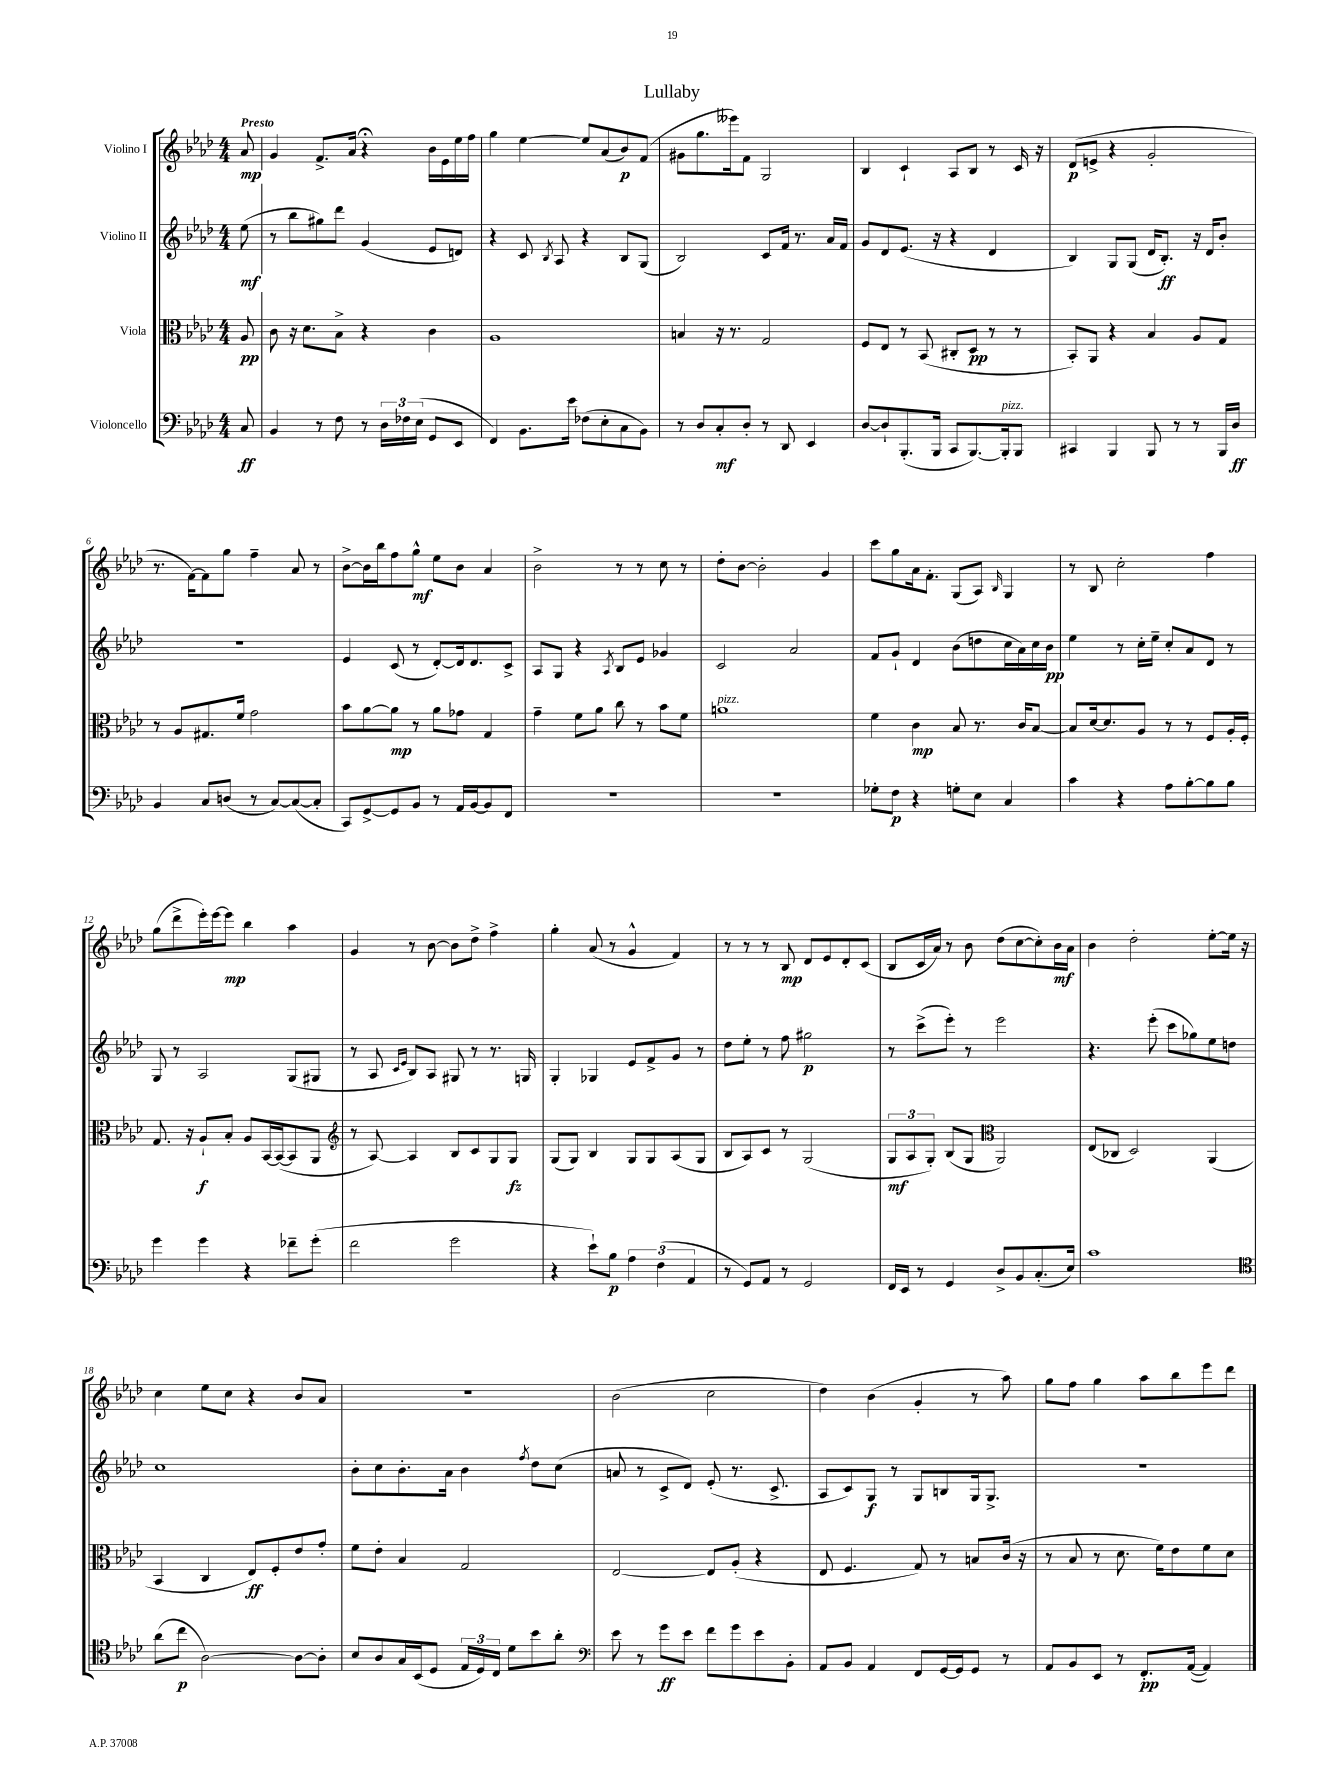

**kern	**kern	**kern	**kern
*staff4	*staff3	*staff2	*staff1
*clefF4	*clefC3	*clefG2	*clefG2
*k[b-e-a-d-]	*k[b-e-a-d-]	*k[b-e-a-d-]	*k[b-e-a-d-]
*M4/4	*M4/4	*M4/4	*M4/4
8C	8A-	(8ee-	8a-
=	=	=	=
4BB-	8c	8r	4g
.	16r	8bb-	.
.	8.d-	.	.
8r	.	8gg#)	8.f^
8F	8B-^	8ddd-	.
.	.	.	16a-
8r	4r	(4g	4r;
24D-	.	.	.
24F-	.	.	.
(24E-	.	.	.
8GG	4c	8e-	16b-
.	.	.	16e-
8EE-	.	8d)	16ee-
.	.	.	16ff
=	=	=	=
4FF)	1A-	4r	4gg
8.BB-	.	8c	[4ee-
.	.	8qB-	.
.	.	8A-	.
16e-	.	.	.
(8F-	.	4r	8ee-]
8E-'	.	.	(8a-
8C	.	8B-	8b-)
8BB-)	.	(8G	(8f
=	=	=	=
8r	4B	2B-)	8g#
8D-	.	.	8.gg
8C'	16r	.	.
.	8.r	.	16eee--)
8D-'	.	.	8f
8r	2G	8c	2G
8DD-	.	16f	.
.	.	8.r	.
4EE-	.	.	.
.	.	16a-	.
.	.	16f	.
=	=	=	=
[8D-	8F	8g	4B-
8D-`]	8E-	8d-	.
(8.BBB-'	8r	(8.e-	4c`
.	(8BB-	.	.
16BBB-	.	16r	.
8CC	8C#'	4r	8A-
[8.BBB-)	8D-	.	8B-
.	8r	4d-	8r
16BBB-']	.	.	.
8BBB-	8r	.	16c
.	.	.	16r
=	=	=	=
4CC#	8BB-')	4B-)	(8d-
.	8AA-	.	8e^
4BBB-	4r	8G	4r
.	.	(8G	.
8BBB-	4B-	16d-	2g'
.	.	8.B-')	.
8r	.	.	.
8r	8A-	16r	.
.	.	16d-	.
16BBB-	8G	8b-'	.
16D-	.	.	.
=	=	=	=
4BB-	8r	1r	8.r
.	8A-	.	.
.	.	.	[16f)
8C	8.G#	.	8f]
(8D	.	.	8gg
.	16f	.	.
8r	2g	.	4ff~
[8C)	.	.	.
(8C_	.	.	8a-
8C']	.	.	8r
=	=	=	=
8CC)	8b-	4e-	[8b-^
[8GG^	[8a-	.	16b-]
.	.	.	16bb-
8GG]	8a-]	(8c	8ff
8BB-	8r	8r	8gg^^
8r	8a-	[8d-')	8ee-
16AA-	8g-	16d-]	8b-
[16BB-	.	8.d-	.
8BB-]	4G	.	4a-
8FF	.	8c^	.
=	=	=	=
1r	4g~	8A-	2b-^
.	.	8G	.
.	8f	4r	.
.	8a-	.	.
.	.	8qA-	.
.	8cc	8B-	8r
.	8r	8e-	8r
.	8b-	4g-	8cc
.	8f	.	8r
=	=	=	=
1r	1a	2c	8dd-'
.	.	.	[8b-
.	.	.	2b-']
.	.	2a-	.
.	.	.	4g
=	=	=	=
8G-'	4f	8f	8ccc
8F	.	8g`	8gg
4r	4c	4d-	16a-
.	.	.	8.f'
8G'	8B-	(8b-	(8G
8E-	8.r	8dd	8A-)
.	.	.	16qqB-
4C	.	16cc	4G
.	16c	16a-)	.
.	[8B-	16cc	.
.	.	16b-	.
=	=	=	=
4c	8B-]	4ee-	8r
.	[16d-	.	8B-
.	8.d-]	.	.
4r	.	8r	2cc'
.	8A-	16cc'	.
.	.	16ee-~	.
8A-	8r	8cc'	.
[8B-'	8r	8a-	.
8B-]	8F	8d-	4ff
8B-	16A-'	8r	.
.	16F'	.	.
=	=	=	=
4g	8.G	8G	(8gg
.	.	8r	8ddd-^
.	16r	.	.
4g	8A-`	2A-	16eee-')
.	.	.	[16eee-
.	8B-'	.	8eee-]
4r	8A-	.	4bb-
.	[16BB-	.	.
.	(16BB-_	.	.
8f-~	8BB-]	(8G	4aa-
(8g'	8AA-	8G#	.
=	=	=	=
*	*clefG2	*	*
2f	8r	8r	4g
.	[8A-)	8A-	.
.	.	16qqc	.
.	.	16qqe-	.
.	4A-]	8B-)	8r
.	.	8A-	[8b-
2g	8B-	8G#	8b-]
.	8c	8r	8dd-^
.	8G	8.r	4ff^
.	8G	.	.
.	.	16G	.
=	=	=	=
4r	(8G	4G'	4gg'
.	8G)	.	.
8e-`)	4B-	4G-	(8a-
8B-	.	.	8r
6A-	8G	8e-	4g^^
.	8G	8f^	.
(6F	.	.	.
.	(8A-	8g	4f)
6AA-	.	.	.
.	8G	8r	.
=	=	=	=
8r	8B-	8dd-	8r
8GG)	8A-)	8ee-'	8r
8AA-	8c	8r	8r
8r	8r	8ff	8B-
2GG	(2G	2gg#	8d-
.	.	.	8e-
.	.	.	8d-'
.	.	.	(8c
=	=	=	=
16FF	12G	8r	8B-
16EE-	.	.	.
.	12A-	.	.
8r	.	(8ccc^	16c
.	12G')	.	.
.	.	.	16a-)
4GG	(8B-	8eee-')	8r
.	8G	8r	8b-
*	*clefC3	*	*
8D-^	2AA-)	2eee-	(8dd-
8BB-	.	.	[8cc
(8.C'	.	.	8cc'])
.	.	.	16b-
16E-)	.	.	16a-
=	=	=	=
1c	(8E-	4.r	4b-
.	8C-	.	.
.	2D-)	.	2dd-'
.	.	(8eee-'	.
.	.	8ccc	.
.	.	8gg-)	.
.	(4AA-	8ee-	[8ee-'
.	.	8dd	16ee-]
.	.	.	16r
=	=	=	=
*clefC4	*	*	*
(8a-	4BB-	1cc	4cc
8cc	.	.	.
[2A-)	4C	.	8ee-
.	.	.	8cc
.	8E-)	.	4r
.	8F'	.	.
8A-_	8e-	.	8b-
8A-']	8g'	.	8a-
=	=	=	=
8B-	8f	8b-'	1r
8A-	8e-'	8cc	.
16G	4B-	8.b-'	.
(16BB-	.	.	.
8D-	.	.	.
.	.	16a-	.
24E-	2G	4b-	.
24D-)	.	.	.
24C	.	.	.
8d-	.	.	.
.	.	8qff	.
8b-	.	8dd-	.
8a-'	.	(8cc	.
=	=	=	=
*clefF4	*	*	*
8e-	[2E-	8a	(2b-
8r	.	8r	.
8g	.	8c^	.
8e-	.	8d-)	.
8f	8E-]	(8e-'	2cc
8g	(8A-'	8.r	.
8e-	4r	.	.
.	.	8.c^	.
8BB-'	.	.	.
=	=	=	=
8AA-	8E-	8A-	4dd-)
8BB-	4.F	8c)	.
4AA-	.	8G	(4b-
.	.	8r	.
8FF	8G)	8G	4g'
[16GG	8r	8B	.
16GG]	.	.	.
8GG	8B	16G	8r
.	.	8.G^	.
8r	(16c	.	8aa-)
.	16r	.	.
=	=	=	=
8AA-	8r	1r	8gg
8BB-	8B-	.	8ff
8EE-	8r	.	4gg
8r	8.d-	.	.
8.FF'	.	.	8aa-
.	16f)	.	.
.	8e-	.	8bb-
([16AA-	.	.	.
4AA-])	8f	.	8eee-
.	8d-	.	8ddd-
==	==	==	==
*-	*-	*-	*-
